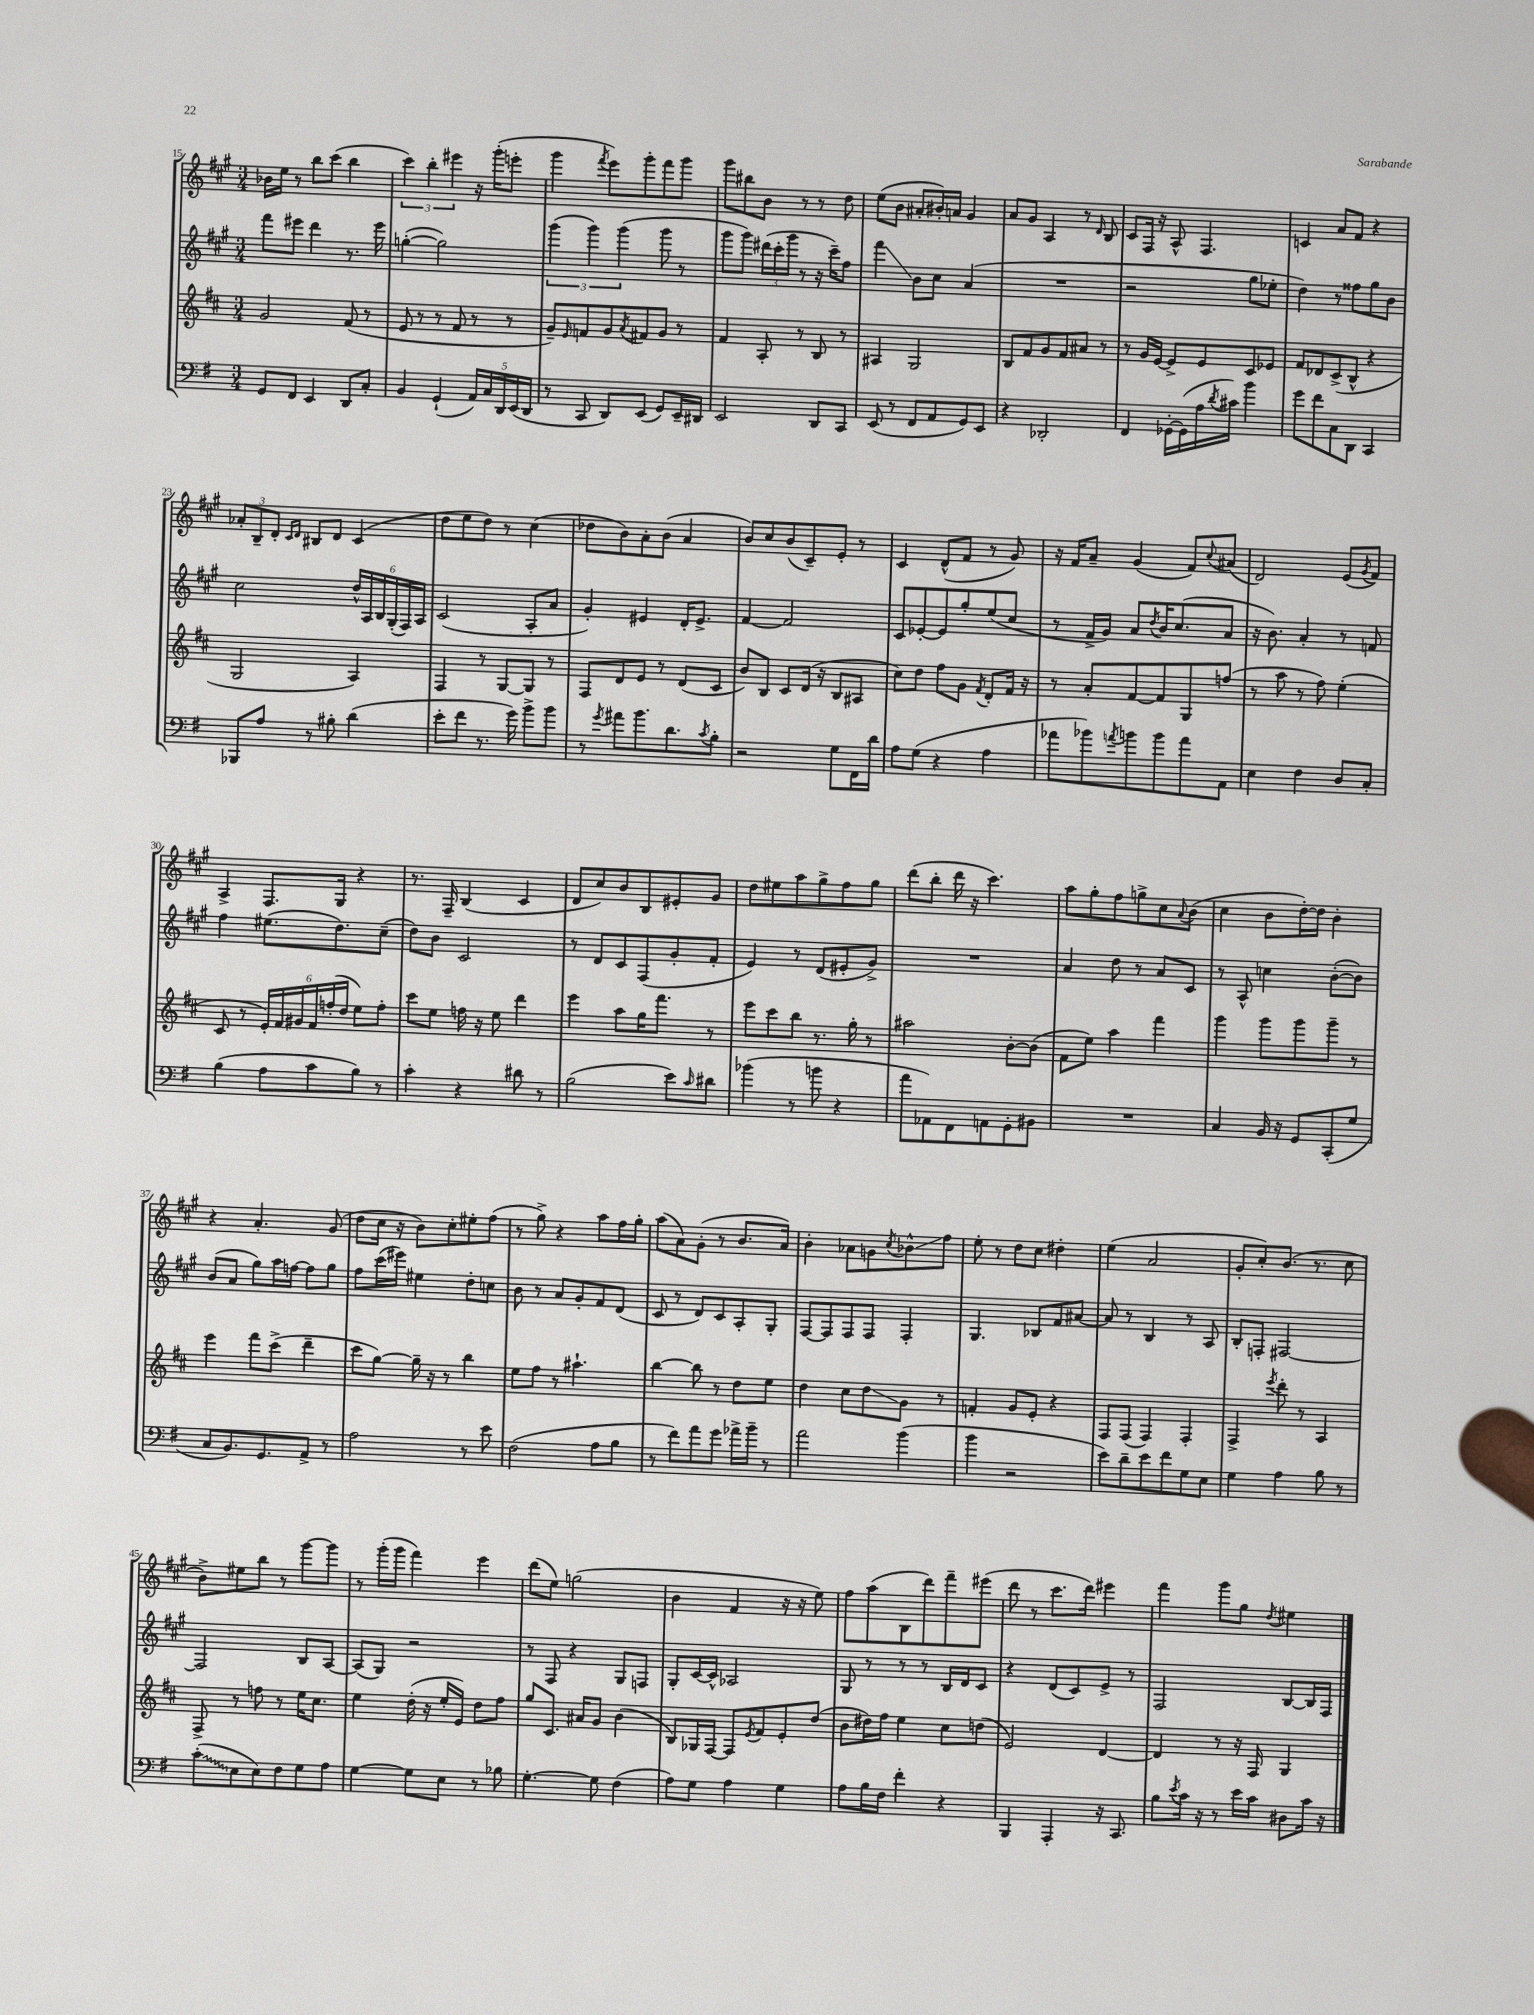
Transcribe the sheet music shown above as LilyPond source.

<<
\new StaffGroup <<
\new Staff = "s0" {
    \clef treble \key a \major \numericTimeSignature \time 3/4
    bes'16 e''16 r8 b''8 cis'''8( b''4 |
    \tuplet 3/2 { cis'''4) b''4-. eis'''4 } r16 gis'''16-.( e'''8-. |
    gis'''4 \acciaccatura { fis'''8 } e'''8) gis'''8-. fis'''8 gis'''8 |
    gis'''8 bis''8 b'8 r8 r8 d''8 |
    e''8( b'8 ais'8-. bis'16-.) a'16 gis'4 |
    a'8 gis'8 a4 r8 \grace { d'16 } b8 |
    cis'8 fis16 r16 a8-^ fis4. |
    c'4 a'8 fis'8 r4 |
    \tuplet 3/2 { aes'8-. b8-- d'8-. } \grace { cis'16 d'16 } bis8 d'8 cis'4( |
    d''8 e''8 d''8) r8 cis''4( |
    des''8 b'8) a'8-. b'8( a'4 |
    b'8) cis''8 b'8( cis'8--) e'8-. r8 |
    cis'4 d'8-^( fis'8 r8 gis'8) |
    r16 fis'16 a'8-- gis'4( fis'8) \appoggiatura { cis''8 } ais'8( |
    d'2) e'8( \acciaccatura { gis'8 } fis'8) |
    a4-> fis8. gis16 r4 |
    r8. fis16-- b4( cis'4 |
    d'8 cis''8) b'8 b8 eis'8-. gis'8 |
    d''8 eis''8 a''8 gis''8-> fis''8 gis''8 |
    d'''8( b''8-. d'''16 r16 cis'''4.) |
    a''8 gis''8-. fis''8 g''8-> cis''8 \appoggiatura { a'8 } b'8( |
    cis''4 b'8 d''16~-.) d''16 b'4-. |
    r4 a'4.-. gis'8( |
    d''8 cis''16 r16 b'8) cis''8-. eis''8-. fis''8( |
    r8 gis''8->) r4 a''8 fis''16 gis''16-. |
    a''8( a'8) gis'8-.( r8 b'8. a'16) |
    b'4-. aes'8 g'8 \acciaccatura { cis''8 } bes'8-^\glissando fis''8 |
    e''8-. r8 d''8 cis''8 dis''4-. |
    e''4( a'2 |
    gis'8-. cis''8-.) b'8.( r8. cis''8 |
    b'8->) eis''8 b''8 r8 gis'''8~ gis'''8 |
    r8 gis'''16-.( gis'''16 fis'''4) e'''4 |
    d'''8( e''8) g''2( |
    b'4 fis'4 r16 r16 e''8) |
    fis''8 a''8( b8 d'''8) fis'''8-- eis'''8( |
    d'''8 r8 cis'''8. d'''16) eis'''4 |
    fis'''4 gis'''8 gis''8 \acciaccatura { d''8 } eis''4 \bar "|." |
}
\new Staff = "s1" {
    \clef treble \key a \major \numericTimeSignature \time 3/4
    fis'''8 eis'''8 d'''4 r8. eis'''16 |
    g''4~-.( g''2) |
    \tuplet 3/2 { gis'''4( gis'''4) gis'''4( } gis'''8 r8 |
    gis'''8 gis'''8) \tuplet 3/2 { dis'''16( cis'''16-. gis'''16 } r8 r16 cis'''16--) fis''8 |
    fis'''4\glissando b'8 cis''8 a'4( |
    R2. |
    r2 gis''8 ees''8-. |
    d''4) r8 fisis''8 gis''8 b'8 |
    cis''2 \tuplet 6/4 { d''16-^ a16 b16 gis16-.( fis16) a16 } |
    cis'2( a8-. a'8 |
    gis'4-.) eis'4 d'16-. eis'8.-> |
    fis'4~ fis'2 |
    cis'8 ees'8~-. ees'8 gis''8-. e''8( cis''8 |
    r8 fis'16-> gis'16) a'8 \acciaccatura { d''8 } b'16 cis''8.( a'8 |
    r16 b'8.) a'4-. r8 f'8 |
    fis''4 eis''8.( d''8.) cis''8--( |
    d''8) b'8 cis'2 |
    r8 d'8 cis'8 fis8( gis'8-. fis'8-. |
    e'4) r8 d'8( eis'8-. gis'8->) |
    R2. |
    a'4 d''8 r8 a'8 cis'8 |
    r8 a8-^ c''4 b'8~-.( b'8) |
    b'8( a'8 gis''8) a''16 f''16~ f''8 gis''8 |
    fis''8 cis'''16( eis'''16) eis''4 d''8-. c''8 |
    b'8 r8 a'8 gis'8-. fis'8 d'8( |
    cis'8 r8 d'8) cis'8 a8-. gis8-. |
    fis8~ fis8 fis8 fis8 fis4-. |
    gis4. bes8 fis'8 ais'8~ |
    ais'8 r8 b4 r8 a8 |
    b8-. f8-. fis2~ |
    fis2 b8 a8~ |
    a8( gis8) r2 |
    r8 fis8 r4 gis8 f8 |
    gis8-. cis'16~ cis'16-^ aes2 |
    gis8 r8 r8 r8 b16 d'16 cis'8 |
    r4 d'8( cis'8) e'8-> r8 |
    fis2 b8~ b16 fis16 \bar "|." |
}
\new Staff = "s2" {
    \clef treble \key d \major \numericTimeSignature \time 3/4
    g'2 fis'8( r8 |
    e'8 r8 r8 fis'8 r8 r8 |
    g'8--) \grace { e'16 } f'8 g'8 \acciaccatura { a'8 } fis'8 g'8 r8 |
    fis'4 a8-. r8 b8 r8 |
    ais4 g2 |
    b8 fis'8 g'8 fis'8 ais'8 r8 |
    r8 g'16 e'16~ e'8-> e'8 cis'8 ees'8 |
    fis'8 des'8 cis'8->( b8-^ r4 |
    g2 a4) |
    fis4 r8 g8~ g8 r8 |
    fis8 d'8 e'8 r8 d'8( cis'8 |
    b'8) b8 cis'8 d'16( r16 b8 ais8 |
    cis''8) d''8 fis''8 g'8 \acciaccatura { fis'8 } d'8-. fis'16 r16 |
    r8 a'8-. fis'8~ fis'8 g8 f''8( |
    r8 a''8 r8 fis''8) e''4-.( |
    cis'8 r8 \tuplet 6/4 { e'16-.) fis'16 gis'16 fis'16 f''16-.( d''16 } e''8) f''8-. |
    cis'''8 e''8 f''16 r16 e''8 d'''4 |
    e'''4 a''8 g''16 fis'''8. r8 |
    e'''8 cis'''8 b''8 r8. g''16-. r8 |
    ais''2 b'8~-. b'8( |
    fis'8 e''8) a''4 fis'''4 |
    g'''4 g'''8 g'''8 g'''8-- r8 |
    e'''4 fis'''8 cis'''8->( d'''4-- |
    cis'''8 g''8~) g''16-- r16 r8 b''4 |
    e''8 fis''8 r8 ais''4.-! |
    b''4~ b''8 r8 d''8 e''8 |
    d''4 cis''8 d''8\glissando g'8 r8 |
    f'4-. g'8 e'8-. r4 |
    fis8 fis8( fis4) fis4-. |
    fis4-> \acciaccatura { e'''8 } d'''8-. r8 a4 |
    fis8-> r8 f''8 r8 e''16 cis''8. |
    e''4 d''16-.( r16 e''16-. e'16) d''8 fis''8 |
    g''8 cis'8. ais'16 g'8 b'4( |
    b8) ges16 fis16~ fis8 \acciaccatura { e'8 } fis'8 e'8-. d''8( |
    b'8 dis''16) fis''16 e''4 cis''8 d''8( |
    e'2) d'4~ |
    d'4 r8 r16 fis16 g4 \bar "|." |
}
\new Staff = "s3" {
    \clef bass \key g \major \numericTimeSignature \time 3/4
    g,8 fis,8 e,4 d,8 c8-. |
    b,4 g,4-!( \tuplet 5/4 { a,16) c16 d,16 e,16( d,16 } |
    r8 c,8 d,8) e,8( g,8) e,16-- dis,16 |
    e,2 d,8 c,8 |
    e,8( r8 fis,8 a,8 g,8) e,8 |
    r4 des,2-. |
    fis,4 ges,16~-. ges,16( a16 \acciaccatura { d'8 } cis'16) b'4 |
    g'8 fis'8 c8 d,8 c,4 |
    bes,,8 a8 r8 bis8-. d'4( |
    e'8-. fis'8 r8. g'16) b'8-> b'8 |
    r8 \acciaccatura { g'8 } ais'8 b'8. d'8. \acciaccatura { c'8 } b8-. |
    r2 g8 fis,16 d'16 |
    a8 g8( r4 a4 |
    aes'8 bes'8) \acciaccatura { a'8 } b'8 b'8 a'8 a,8 |
    e4 fis4 d8 c8-. |
    b4( a8 c'8 b8) r8 |
    c'4-. r4 dis'8 r8 |
    b2( e'8) \grace { c'16 } dis'8 |
    bes'4( r8 b'8 r4 |
    a'8 aes,8) fis,8 a,8 g,8-. bis,8 |
    R2. |
    c4 b,16 r16 g,8 c,8-.( g8 |
    c8 b,8.) g,8. a,8-> r8 |
    a2 r8 e'8 |
    fis2( a8 b8 |
    r8 fis'8) a'8 g'8 aes'16-> b'16-- r8 |
    a'2 b'4( |
    b'4 r2 |
    e'8) d'8-- e'8 fis'8 g8 e8 |
    g4 a4 b8 r8 |
    \once \override Glissando.style = #'zigzag c'8-.\glissando( e8 e8) fis8 g8 a8 |
    g4~ g8 e8 r8 bes8 |
    g4.~-. g8 fis4( |
    a8) g8 a4 g4 |
    a8 b16 fis16 fis'4-. r4 |
    b,,4 a,,4-. r16 c,8. |
    b8 \acciaccatura { e'8 } c'16 r16 r8 e'16 c'16 dis8 c'16 r16 \bar "|." |
}
>>
>>
\layout { \context { \Score currentBarNumber = #15 } }
